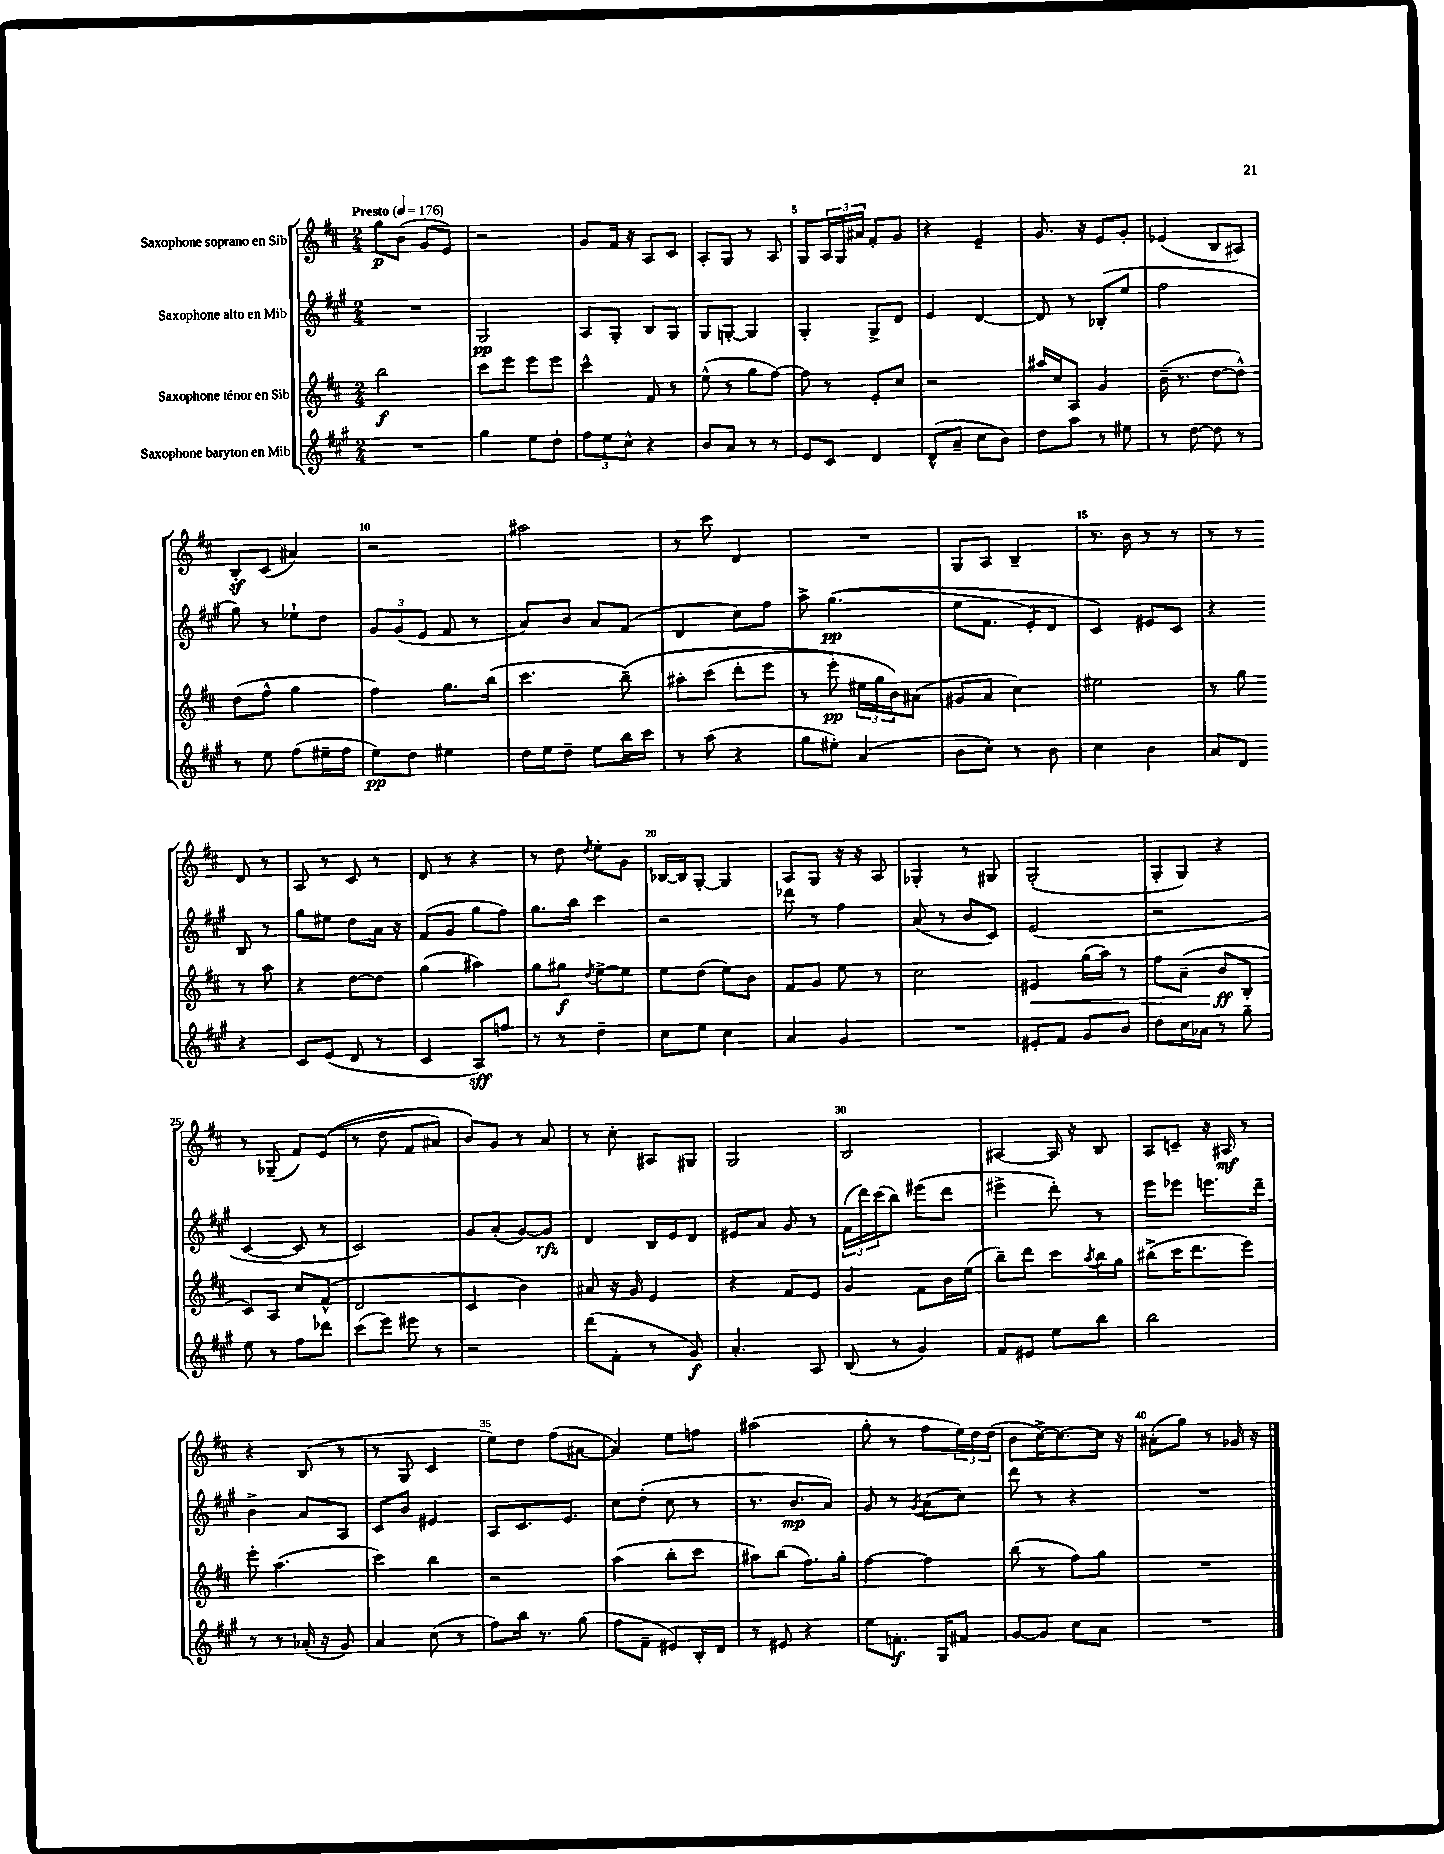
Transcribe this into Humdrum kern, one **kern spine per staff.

**kern	**kern	**kern	**kern
*staff4	*staff3	*staff2	*staff1
*clefG2	*clefG2	*clefG2	*clefG2
*k[f#c#g#]	*k[f#c#]	*k[f#c#g#]	*k[f#c#]
*M2/4	*M2/4	*M2/4	*M2/4
*MM176	*MM176	*MM176	*MM176
2r	2bb	2r	8gg
.	.	.	(8b
.	.	.	8g
.	.	.	8e)
=	=	=	=
4gg#	8ccc#	2G#	2r
.	8eee	.	.
8ee	8eee	.	.
8dd'	8eee	.	.
=	=	=	=
12ff#	4ccc#^^	8A	8g
12ee	.	.	.
.	.	8G#'	16f#
12cc#^^	.	.	.
.	.	.	16r
4r	8f#	8B	8A
.	8r	8G#	8c#
=	=	=	=
8b	(8ee^^	8G#	8A'
8a	8r	[8G'	8G
8r	8gg	4G]	8r
8r	[8ff#)	.	8A
=	=	=	=
8e	8ff#]	4G#'	8G
8c#	8r	.	24A
.	.	.	24G
.	.	.	24a#
4d	8e'	8G#^	8f#'
.	8cc#	8d	8g
=	=	=	=
(8d^^	2r	4e	4r
8a~	.	.	.
8cc#	.	[4d	4e~
8b)	.	.	.
=	=	=	=
8dd	16aa#	8d]	8.g
.	16cc#	.	.
8aa	8A	8r	.
.	.	.	16r
8r	4g	(8B-'	8e
8ee#	.	8ee	8g'
=	=	=	=
8r	(16b~	2ff#	(4e-
.	8.r	.	.
[8dd	.	.	.
8dd]	[8dd	.	8B
8r	8dd^^])	.	8A#)
=	=	=	=
8r	(8dd	8gg#)	8B'
8ee	8ff#^^	8r	(8c#
(8ff#	4gg	8ee-`	4a#)
16ee#~	.	8dd	.
16ff#	.	.	.
=	=	=	=
8ee)	4ff#)	12g#	2r
.	.	(12g#	.
8dd	.	.	.
.	.	12e	.
4ee#	8.gg	8f#	.
.	.	8r	.
.	(16bb	.	.
=	=	=	=
16dd	4.ccc#	8a)	2aa#
16ee	.	.	.
8dd~	.	8b	.
8ee	.	8a	.
16bb	&(8bb~)	(8f#	.
16ccc#	.	.	.
=	=	=	=
8r	8aa#'	4d	8r
(8aa	(8ccc#	.	8ccc#
4r	8ddd'	8cc#)	4d
.	8eee	8ff#	.
=	=	=	=
8gg#	8r	8aa^	2r
8ee#')	8eee')	&((4.gg#	.
(4a	24ee#	.	.
.	24gg	.	.
.	24b&)	.	.
.	(8a#	.	.
=	=	=	=
8b	8g#	8ee	8G
8cc#')	8a	8.f#	8A
8r	4cc#)	.	4B~
.	.	16e')	.
8b	.	8d	.
=	=	=	=
4cc#	2ee#	4c#&)	8.r
.	.	.	16b
4b	.	8e#	8r
.	.	8c#	8r
=	=	=	=
8a	8r	4r	8r
8d	8gg	.	8r
4r	8r	8B	8d
.	8aa	8r	8r
=	=	=	=
8c#	4r	8gg#	8A
(8e	.	8ee#	8r
8d	[8dd	8dd	8c#
8r	8dd]	16a	8r
.	.	16r	.
=	=	=	=
4c#	(4gg	(8f#	8d
.	.	8g#	8r
8A)	4aa#)	8gg#	4r
8ff	.	8ff#)	.
=	=	=	=
8r	8gg	8.gg#	8r
8r	8gg#	.	8dd
.	.	16bb	.
.	8qdd	.	8qdd
4dd~	[8ee^	4ccc#	8ee'
.	8ee]	.	8g
=	=	=	=
8cc#	8ee	2r	[16B-
.	.	.	16B-]
8ee	(8dd	.	[8G'
4cc#	8ee)	.	4G]
.	8b	.	.
=	=	=	=
4a	8f#	8ddd-	8A
.	8g	8r	8G
4g#	8ee	4ff#	16r
.	.	.	16r
.	8r	.	8A
=	=	=	=
2r	2cc#	(8a	4G-'
.	.	8r	.
.	.	8b	8r
.	.	8c#)	8G#
=	=	=	=
8e#'	4e#	(2e	(2G'
8f#	.	.	.
8g#	(16gg	.	.
.	16aa)	.	.
8b	8r	.	.
=	=	=	=
8dd	8ff#	2r	8G'
16cc#	(8a~	.	8G)
16a-	.	.	.
8r	8b	.	4r
8gg#~	8B'	.	.
=	=	=	=
8ee	8c#)	[4c#	8r
8r	8A	.	(8G-~
8ff#	8cc#	8c#]	8f#)
8ddd-	(8f#^^	8r	&((8e
=	=	=	=
(8ccc#	2d	2c#)	8r
8eee)	.	.	8dd
8eee#	.	.	8f#
8r	.	.	8a#)
=	=	=	=
2r	4c#	8g#	8b&)
.	.	(8a'	8g
.	4b)	[8g#)	8r
.	.	8g#]	8a
=	=	=	=
(8ddd	8a#	4d	8r
8f#'	16r	.	8cc#'
.	16g	.	.
8r	4e	16B	8A#
.	.	16e	.
8g#)	.	8d	8G#
=	=	=	=
4.a'	4r	8e#	2G
.	.	8a	.
.	8f#	8g#	.
8A	8e	8r	.
=	=	=	=
(8B	4g	(24f#	2B
.	.	24ddd)	.
.	.	(24ccc#	.
8r	.	8bb)	.
4g#)	8f#	(8eee#	.
.	16b	8ddd	.
.	(16ee	.	.
=	=	=	=
8f#	8bb~)	4eee#^	[4A#
8e#	8ddd	.	.
8ee	8ccc#	8ddd')	16A#]
.	.	.	16r
.	8qaa	.	.
8bb	16bb	8r	8B
.	16gg	.	.
=	=	=	=
2bb	(8bb#^	8eee	8A
.	16ccc#	8eee-	8c~
.	8.ddd	.	.
.	.	8.eee	16r
.	.	.	16A#
.	8eee)	.	8r
.	.	16ddd~	.
=	=	=	=
8r	8eee'	4b^	4r
8r	(4.aa	.	.
(16a-'	.	8a	(8B
16r	.	.	.
8g#)	.	8A	8r
=	=	=	=
4a	4ccc#)	8c#	8r
.	.	8b	8G
(8cc#	4bb	4e#	4c#
8r	.	.	.
=	=	=	=
8ff#)	2r	8A	8ee)
16bb	.	8.c#	8dd
8.r	.	.	.
.	.	.	(8ff#
.	.	8.e	.
(8gg#	.	.	[8a#
=	=	=	=
8ff#	(4aa	8cc#	4a#])
8f#~	.	(8dd'	.
8e#)	8bb'	8cc#	8ee
16B'	8ccc#	8r	8ff
16d	.	.	.
=	=	=	=
8r	8aa#)	8.r	(2aa#
8e#	(8bb	.	.
.	.	8.b	.
4r	8.ff#)	.	.
.	.	8a)	.
.	16gg'	.	.
=	=	=	=
8ee	[4ff#	8g#	8gg'
8.f'	.	8r	8r
.	.	8qg#	.
.	4ff#]	(8a	8ff#
16G#	.	.	.
8f#	.	8cc#)	24ee)
.	.	.	24dd
.	.	.	(24dd
=	=	=	=
[8g#	(8bb	8ddd	8b
8g#]	8r	8r	[16cc#^)
.	.	.	8.cc#_
8cc#	8ff#)	4r	.
8a	8gg	.	16cc#]
.	.	.	16r
=	=	=	=
2r	2r	2r	(8a#'
.	.	.	8gg)
.	.	.	8r
.	.	.	16g-
.	.	.	16r
==	==	==	==
*-	*-	*-	*-
